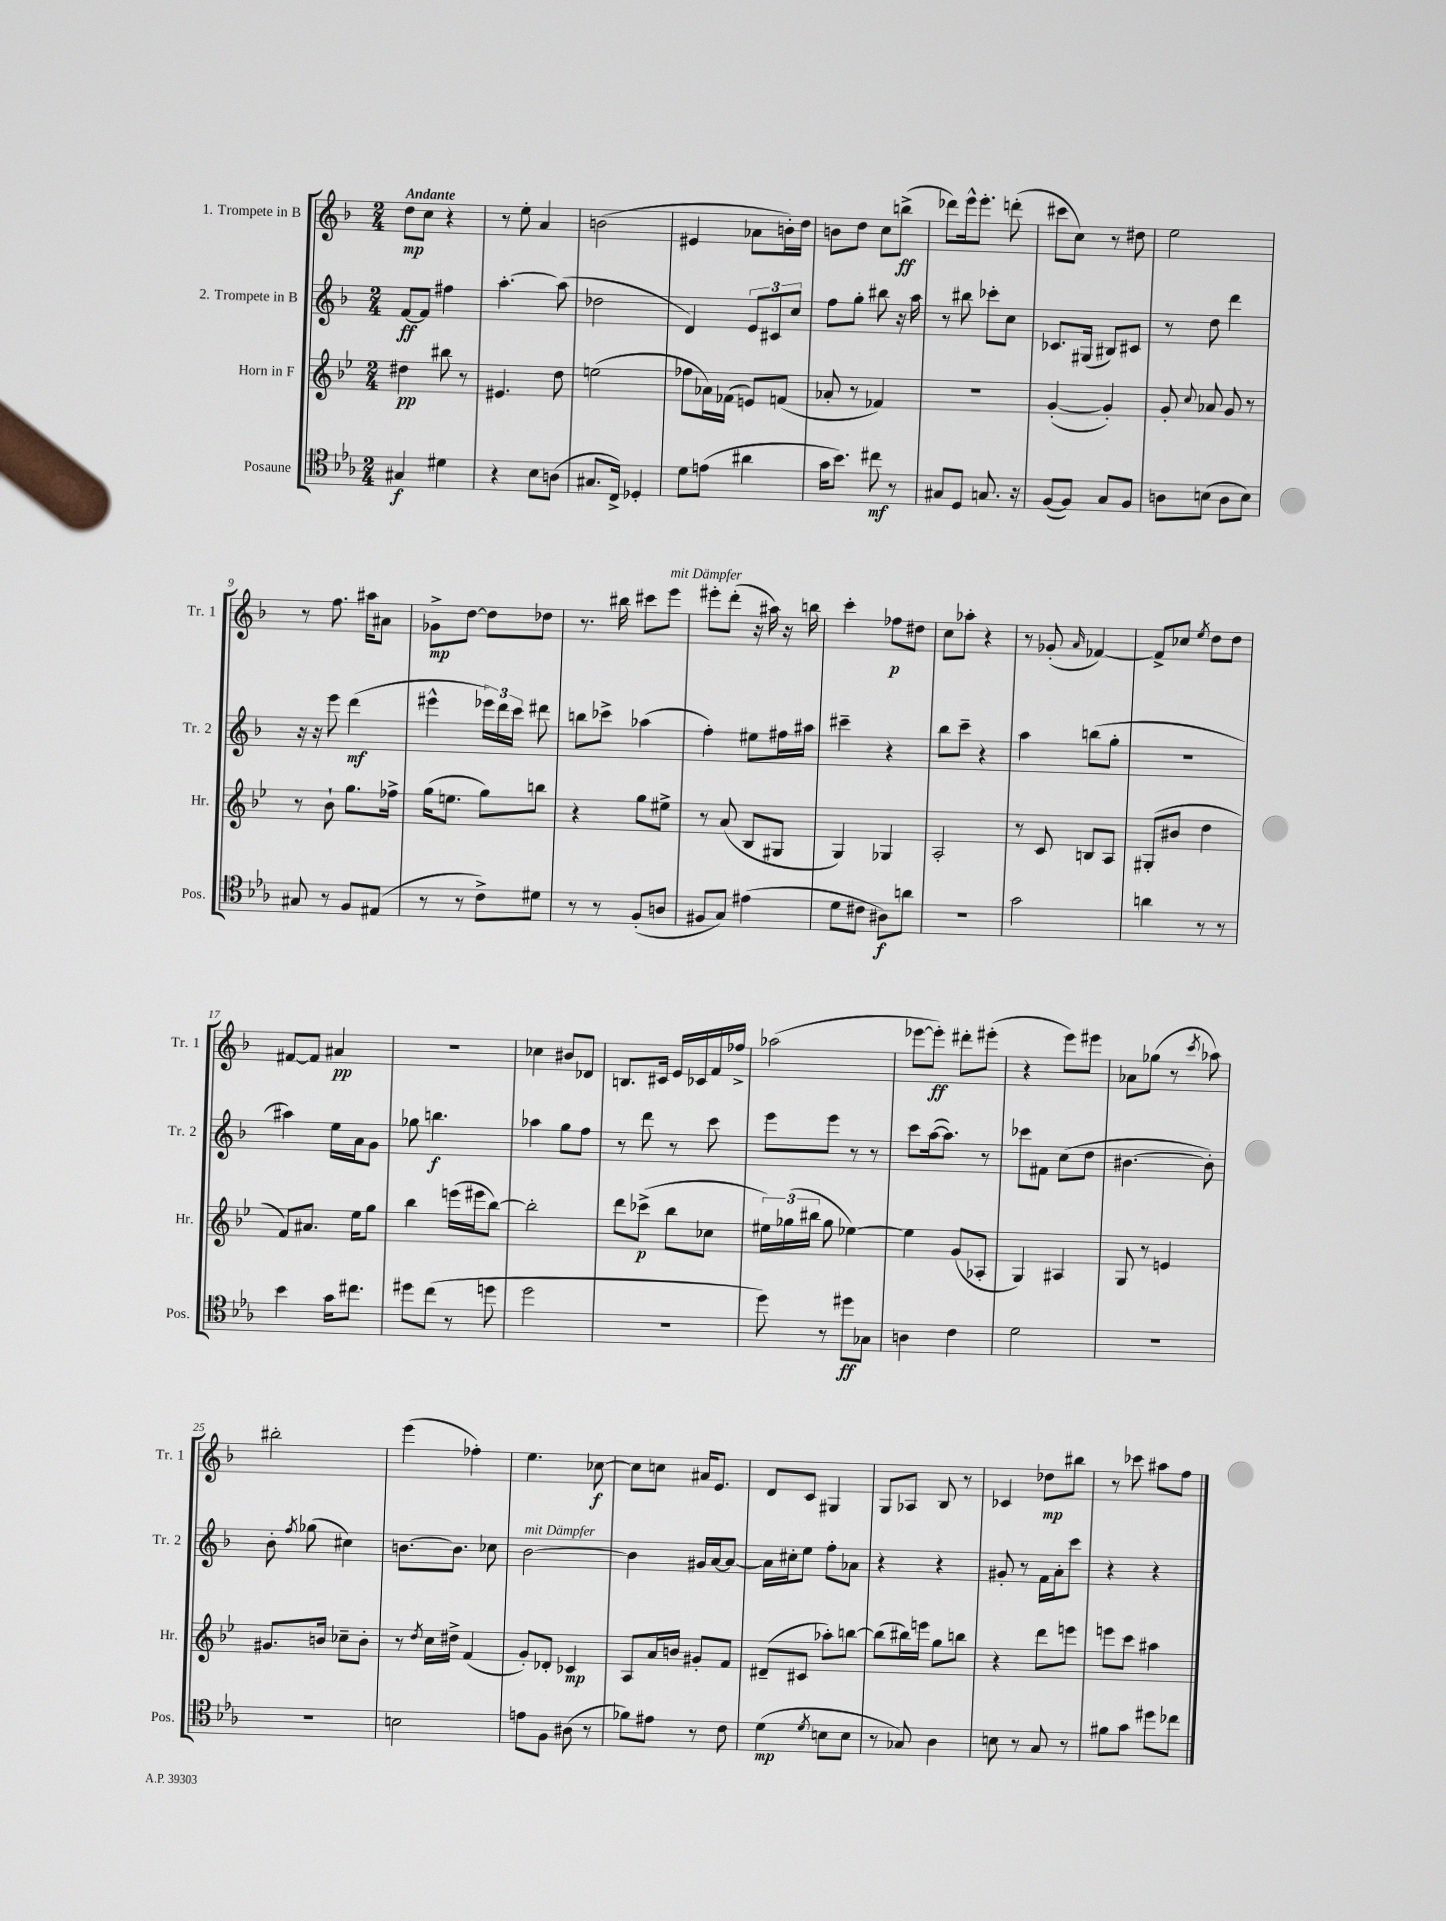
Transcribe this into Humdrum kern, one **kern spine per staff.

**kern	**kern	**kern	**kern
*staff4	*staff3	*staff2	*staff1
*clefC4	*clefG2	*clefG2	*clefG2
*k[b-e-a-]	*k[b-e-]	*k[b-]	*k[b-]
*M2/4	*M2/4	*M2/4	*M2/4
4G#	4dd#	[8f	8dd
.	.	8f]	8cc
4d#	8bb#	4ff#	4r
.	8r	.	.
=	=	=	=
4r	4.e#	[4.aa'	8r
.	.	.	8ee'
8B-	.	.	4a
(8A	8dd	(8aa]	.
=	=	=	=
8.G#	(2ee	2dd-	(2b
16C^)	.	.	.
4D-'	.	.	.
=	=	=	=
8d	8ff-	4d)	4e#
(8e	16a-)	.	.
.	(16f-	.	.
4a#	8e)	12e	8a-
.	.	12c#	.
.	(8f	.	16b')
.	.	12cc	.
.	.	.	16dd
=	=	=	=
16g	8a-'	8ff	8b
8.b-)	.	.	.
.	8r	8gg'	8dd
8cc#	4f-)	8bb#	8cc
8r	.	16r	(8bb^
.	.	16aa	.
=	=	=	=
8G#	2r	8r	8ddd-)
8D	.	8bb#	16eee^^
.	.	.	8.eee'
8.G	.	8ccc-'	.
.	.	8cc	(8ddd'
16r	.	.	.
=	=	=	=
([8F	([4g'	8.c-	8ccc#
8F])	.	.	8cc)
.	.	(16G#	.
8G	4g'])	8B#)	8r
8F	.	8c#	8dd#
=	=	=	=
8A	8g'	8r	2ee
.	8qqcc	.	.
(8B	8a-	8dd	.
8A	8g	4ddd	.
8B)	8r	.	.
=	=	=	=
8G#	8r	16r	8r
.	.	16r	.
8r	8b-`	8eee	8.ff
8F	8.gg	(4ddd	.
.	.	.	16aa#
(8E#	.	.	8a#
.	16ff-^	.	.
=	=	=	=
8r	(16gg	4eee#^^	8g-^
.	8.ee	.	.
8r	.	.	[8dd
8c^)	8gg)	24eee-)	8dd]
.	.	24ddd	.
.	.	24ccc	.
8d#	8bb	8ddd#	8dd-
=	=	=	=
8r	4r	8bb	8.r
8r	.	8ccc-^	.
.	.	.	16bb#
(8F'	8gg	(4aa-	8ccc#
8A	8ee#^	.	8eee
=	=	=	=
8F#	8r	4ff')	8eee#'
8G)	(8a	.	(8ddd'
(4e#	8B-	8ee#	16r
.	.	.	16aa#)
.	8G#	16ff#	16r
.	.	16aa#	16bb
=	=	=	=
8d	4G)	4ccc#~	4ccc'
8c#	.	.	.
8A#)	4G-	4r	8ff-
8a	.	.	8dd#
=	=	=	=
2r	2A'	8bb-	8cc
.	.	8ccc~	8aa-'
.	.	4r	4r
=	=	=	=
2g	8r	4aa	8r
.	8c	.	(8g-'
.	.	.	16qqa
.	8B	(8bb	[4f-)
.	8A	8gg'	.
=	=	=	=
4a	(8G#'	2r	8f-^]
.	8b#	.	8cc-
.	.	.	8qee
8r	4dd	.	8dd
8r	.	.	8dd
=	=	=	=
4b-	8f)	4aa#)	[8f#
.	8.a#	.	8f#]
16g	.	16ee	4a#
8.cc#	16ee-	16a	.
.	8gg	8g	.
=	=	=	=
8dd#	4bb-	8gg-	2r
(8cc	.	4.bb	.
8r	(16eee	.	.
.	16eee#	.	.
8dd	[8bb-)	.	.
=	=	=	=
2dd	2bb-']	4aa-	4cc-
.	.	8gg	8b#
.	.	8ff	8d-
=	=	=	=
2r	8ddd	8r	8.B
.	(8ccc-^	8ddd	.
.	.	.	16c#
.	8bb-	8r	16e
.	.	.	16c-
.	8cc-	8ccc	16f
.	.	.	16ff-^
=	=	=	=
8dd)	24ee#)	8eee	(2aa-
.	(24gg-	.	.
.	24bb#	.	.
8r	8gg-	8eee	.
8dd#	[4ee-)	8r	.
8G-	.	8r	.
=	=	=	=
4A	4ee-]	8ccc	[8eee-
.	.	([16aa	8eee-'])
.	.	8.aa])	.
4c	(8g	.	8ddd#'
.	8A-'	8r	(8eee#'
=	=	=	=
2d	4G)	8ccc-	4r
.	.	8f#	.
.	4A#	(8cc	8eee)
.	.	8dd	8eee#
=	=	=	=
2r	8G	[4.b#	8a-
.	8r	.	(8gg-
.	4e	.	8r
.	.	.	8qccc
.	.	8b#'])	8aa-)
=	=	=	=
2r	8.g#	8b-'	2bb#'
.	.	8qff	.
.	.	(8gg-	.
.	16b	.	.
.	8cc-~	4cc#)	.
.	8b'	.	.
=	=	=	=
2B	8r	[8.b	(4eee
.	8qdd	.	.
.	16cc	.	.
.	16dd#^	8.b]	.
.	(4f	.	4ff-')
.	.	8cc-	.
=	=	=	=
8e	8g')	[2b-	4.ee
8F	8d-'	.	.
(8A#	4c-	.	.
8r	.	.	[8cc-
=	=	=	=
8f-)	8A	4b-]	8cc-]
8e#	16a	.	8cc
.	16b	.	.
8r	8g#'	16g#	16a#
.	.	[16a	8.e
8c	8f	8a_	.
=	=	=	=
(4d	(8d#~	16a]	8d
.	.	16cc#'	.
.	8c#	8ee	8c
8qd	.	.	.
8B	8aa-')	8ff'	4G#
8B	[8bb	8a-	.
=	=	=	=
8r	(8bb]	4r	8G
8G-)	16bb#)	.	8A-
.	16eee	.	.
4A-	8gg	4r	8B-
.	8bb	.	8r
=	=	=	=
8B	4r	8g#'	4c-
8r	.	8r	.
8G	8ddd	16f	8dd-
.	.	16a'	.
8r	8eee	8ccc	8bb#
=	=	=	=
8f#	8eee	4r	8r
8g	8ccc	.	8ccc-
8dd#	4aa#	4r	8aa#
8cc-	.	.	8ff
==	==	==	==
*-	*-	*-	*-
